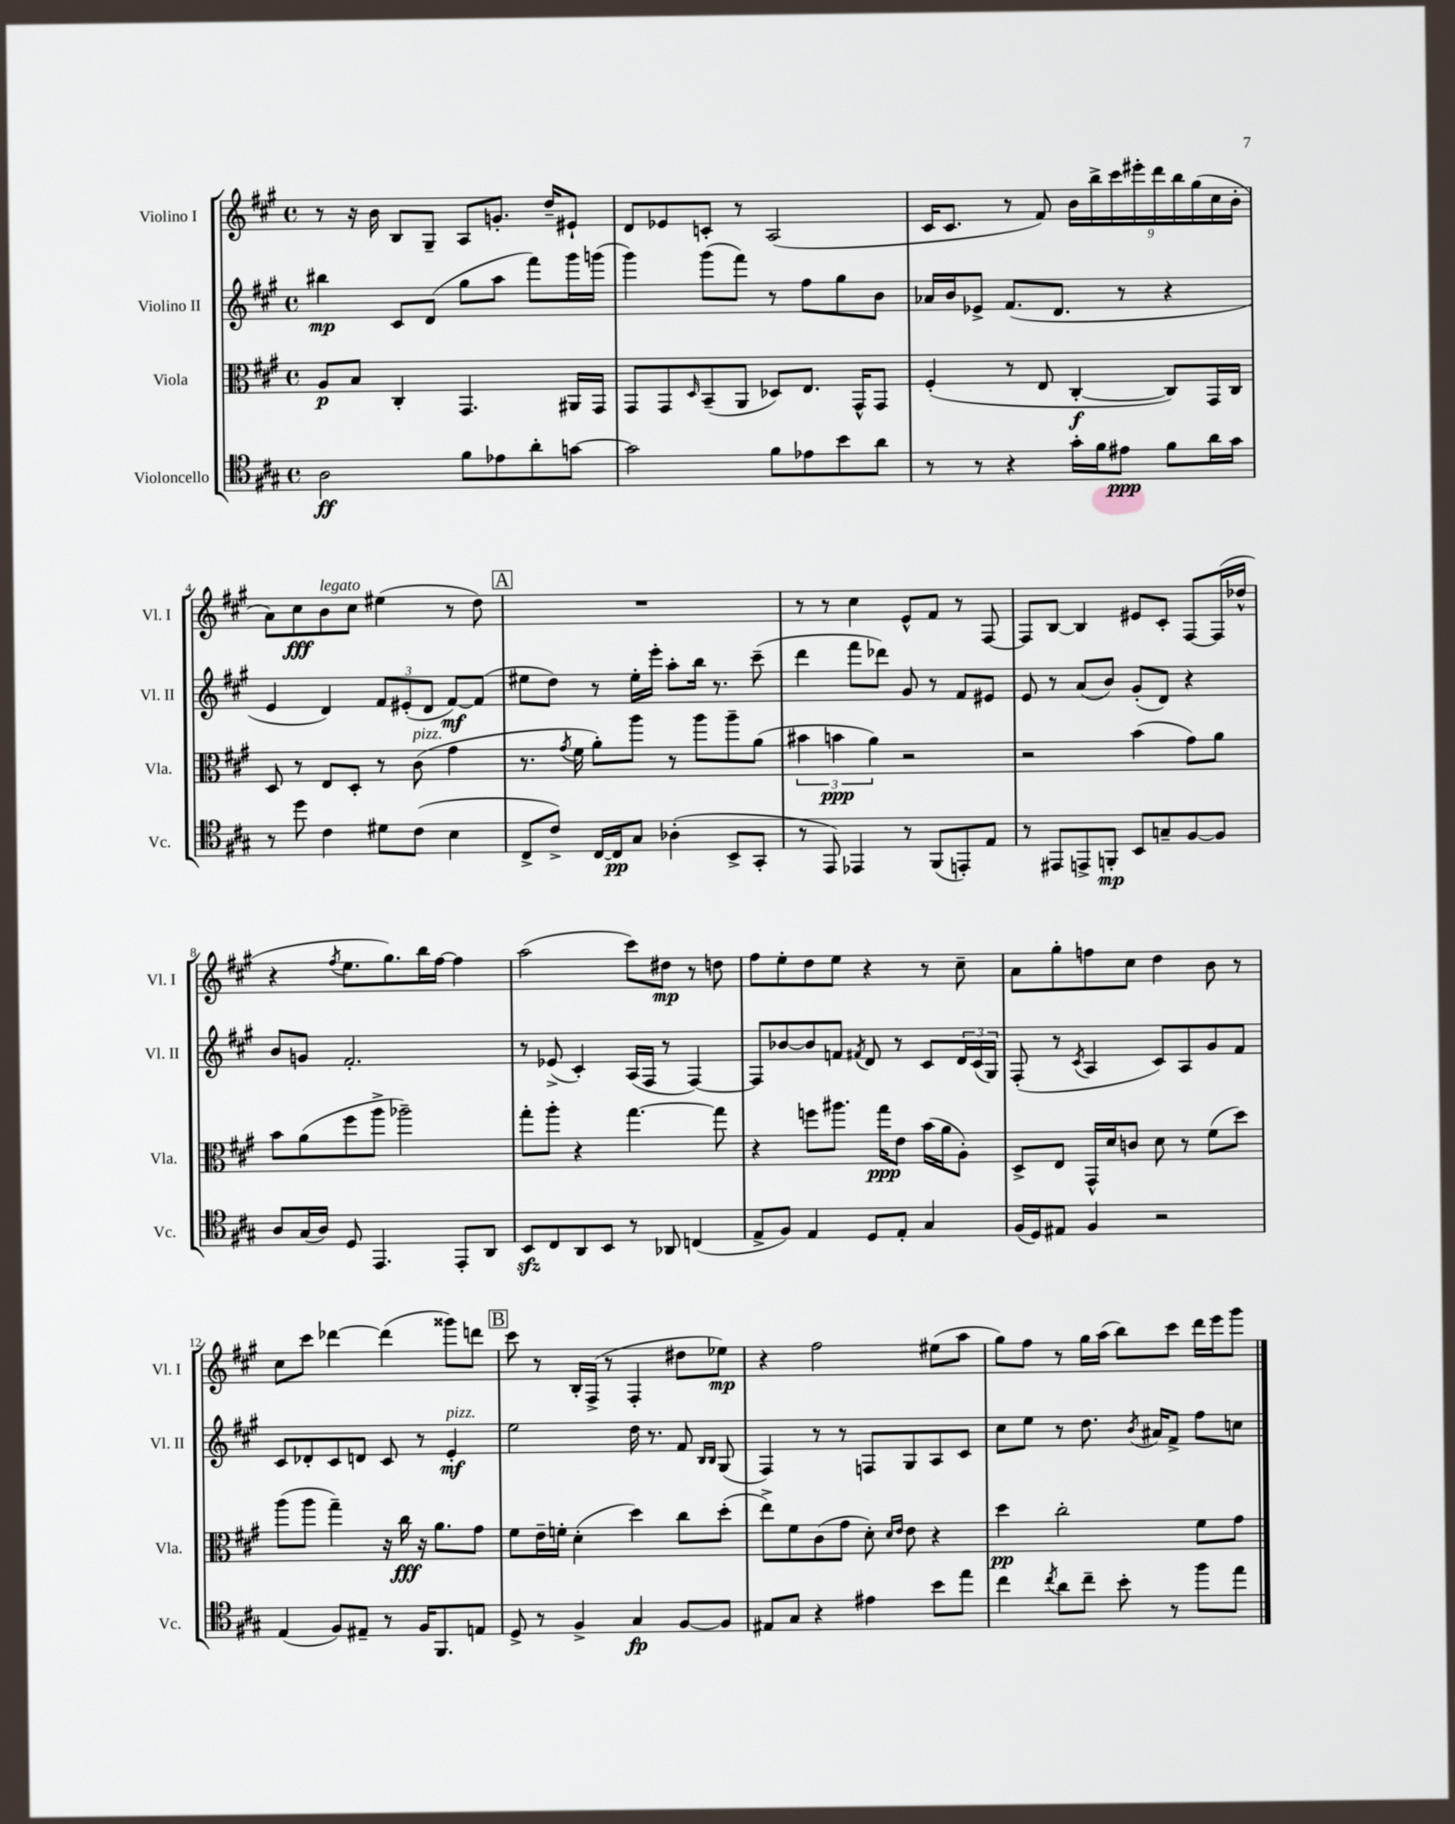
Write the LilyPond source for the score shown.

<<
\new StaffGroup <<
\new Staff = "s0" \with { instrumentName = "Violino I" shortInstrumentName = "Vl. I" } {
    \clef treble \key a \major \defaultTimeSignature \time 4/4
    r8 r16 b'16 b8 gis8-- a8 g'8.-. d''16-- eis'8-! |
    d'8 ees'8 c'8-. r8 a2( |
    cis'16 cis'8. r8 fis'8) \tuplet 9/8 { b'16 b''16-> cis'''16 eis'''16-. d'''16 b''16 gis''16( cis''16 b'16-. } |
    a'8) cis''8\fff b'8^\markup { \italic "legato" } cis''8 eis''4( r8 d''8) |
    \mark \markup { \box "A" } R1 |
    r8 r8 cis''4 e'8-^ fis'8 r8 fis8~ |
    fis8 b8~ b4 eis'8 cis'8-. fis8~ fis16( des''16-^ |
    r4 \acciaccatura { fis''8 } e''8. gis''8.) b''16 fis''16~ fis''4 |
    a''2( cis'''8) dis''8\mp r8 d''8 |
    fis''8 e''8-. d''8 e''8 r4 r8 cis''8-- |
    a'8 gis''8-. f''8 cis''8 d''4 b'8 r8 |
    cis''8 cis'''8 des'''4~ des'''4( gisis'''8) d'''8 |
    \mark \markup { \box "B" } cis'''8 r8 b16-. fis16->( r8 fis4-. dis''8 ees''8\mp) |
    r4 fis''2 eis''8( a''8 |
    gis''8) fis''8 r8 gis''16 a''16( b''8) cis'''8 d'''16 e'''16 gis'''8 \bar "|." |
}
\new Staff = "s1" \with { instrumentName = "Violino II" shortInstrumentName = "Vl. II" } {
    \clef treble \key a \major \defaultTimeSignature \time 4/4
    bis''4\mp cis'8 d'8( gis''8 a''8 fis'''8) gis'''16 g'''16( |
    gis'''4) gis'''8( fis'''8) r8 fis''8 gis''8 b'8 |
    aes'16 b'16 ees'8-> fis'8.( d'8. r8 r4 |
    e'4 d'4) \tuplet 3/2 { fis'8 eis'8-.( d'8 } fis'8~\mf) fis'8( |
    \mark \markup { \box "A" } eis''8 d''8) r8 eis''16-. e'''16-. a''8-. b''16 r8. cis'''8--( |
    d'''4 fis'''8 des'''8) gis'8 r8 fis'8 eis'8 |
    e'8 r8 a'8( b'8) gis'8-.( d'8) r4 |
    b'8 g'8 fis'2.-. |
    r8 ees'8->( cis'4-.) a16( fis16 r8 fis4~) |
    fis8 bes'8~ bes'8 f'8 \acciaccatura { fis'8 } d'8 r8 cis'8 \tuplet 3/2 { d'16 cis'16( gis16) } |
    fis8-.( r8 \acciaccatura { cis'8 } a4 cis'8) a8 gis'8 fis'8 |
    cis'8 des'8-. cis'8 d'8 cis'8 r8 e'4-.\mf^\markup { \italic "pizz." } |
    \mark \markup { \box "B" } e''2 d''16 r8. fis'8 \grace { b16 b16 } gis8( |
    fis4) r8 r8 f8 gis8 a8 cis'8 |
    cis''8 e''8 r8 d''8. \acciaccatura { b'8 } ais'16 fis'8-> fis''8 c''8 \bar "|." |
}
\new Staff = "s2" \with { instrumentName = "Viola" shortInstrumentName = "Vla." } {
    \clef alto \key a \major \defaultTimeSignature \time 4/4
    a8\p b8 cis4-. gis,4. ais,16 gis,16 |
    gis,8 gis,8 \grace { d16 } b,8--( a,8 des8) e8. gis,16-^ gis,8 |
    fis4-.( r8 e8 cis4~-.\f cis8) gis,16 cis16 |
    d8 r8 e8 d8-. r8 cis'8^\markup { \italic "pizz." }( gis'4 |
    \mark \markup { \box "A" } r8. \acciaccatura { gis'8 } fis'16 a'8-.) a''8 r8 a''8 a''8-- a'8( |
    \tuplet 3/2 { bis'4 b'4\ppp a'4) } r2 |
    r2 b'4( gis'8) a'8 |
    b'8 a'8( fis''8 a''8-> aes''2--) |
    gis''8-. a''8-. r4 gis''4.~ gis''8 |
    r4 f''8 ais''8. gis''16\ppp e'8 b'16( a'16 a8-.) |
    d8-> e8 gis,16-^ d'16 c'8 d'8 r8 fis'8( d''8) |
    a''8( a''8 gis''4--) r16 cis''16\fff r16 a'8. gis'8 |
    \mark \markup { \box "B" } fis'8 e'16-- f'16-. d'4-.( d''4) cis''8 d''8-.( |
    e''8->) fis'8 cis'8( gis'8 d'8-.) \grace { d'16 e'16 } e'8 r4 |
    d''4\pp cis''2-. fis'8 gis'8 \bar "|." |
}
\new Staff = "s3" \with { instrumentName = "Violoncello" shortInstrumentName = "Vc." } {
    \clef tenor \key a \major \defaultTimeSignature \time 4/4
    a2\ff fis'8 ees'8 a'8-. g'8~ |
    g'2 fis'8 ees'8 b'8 a'8 |
    r8 r8 r4 gis'16-. fis'16 eis'8\ppp fis'8 a'16 gis'16 |
    r8 d''8 cis'4 dis'8 cis'8( b4 |
    \mark \markup { \box "A" } cis8-> cis'8->) cis16~ cis16\pp gis8 aes4-.( b,8-> gis,8-. |
    r8 e,8) ees,4 r8 fis,8( e,8-.) e8 |
    r8 eis,8 e,8-> f,8-.\mp b,8 g8-- fis8~ fis8 |
    a8 gis16( a16) d8 e,4. e,8-. a,8 |
    b,8\sfz cis8 a,8 b,8 r8 aes,8 c4( |
    e8-> fis8) e4 d8 e8-. gis4 |
    fis16( d16) eis8 fis4 r2 |
    e4( fis8) eis8-- r8 fis16 fis,8. e8 |
    \mark \markup { \box "B" } d8-> r8 fis4-> gis4\fp fis8~ fis8 |
    eis8 gis8 r4 eis'4 b'8 e''8 |
    cis''4 \acciaccatura { cis''8 } a'8 cis''8-- b'8-. r8 fis''8 e''8 \bar "|." |
}
>>
>>
